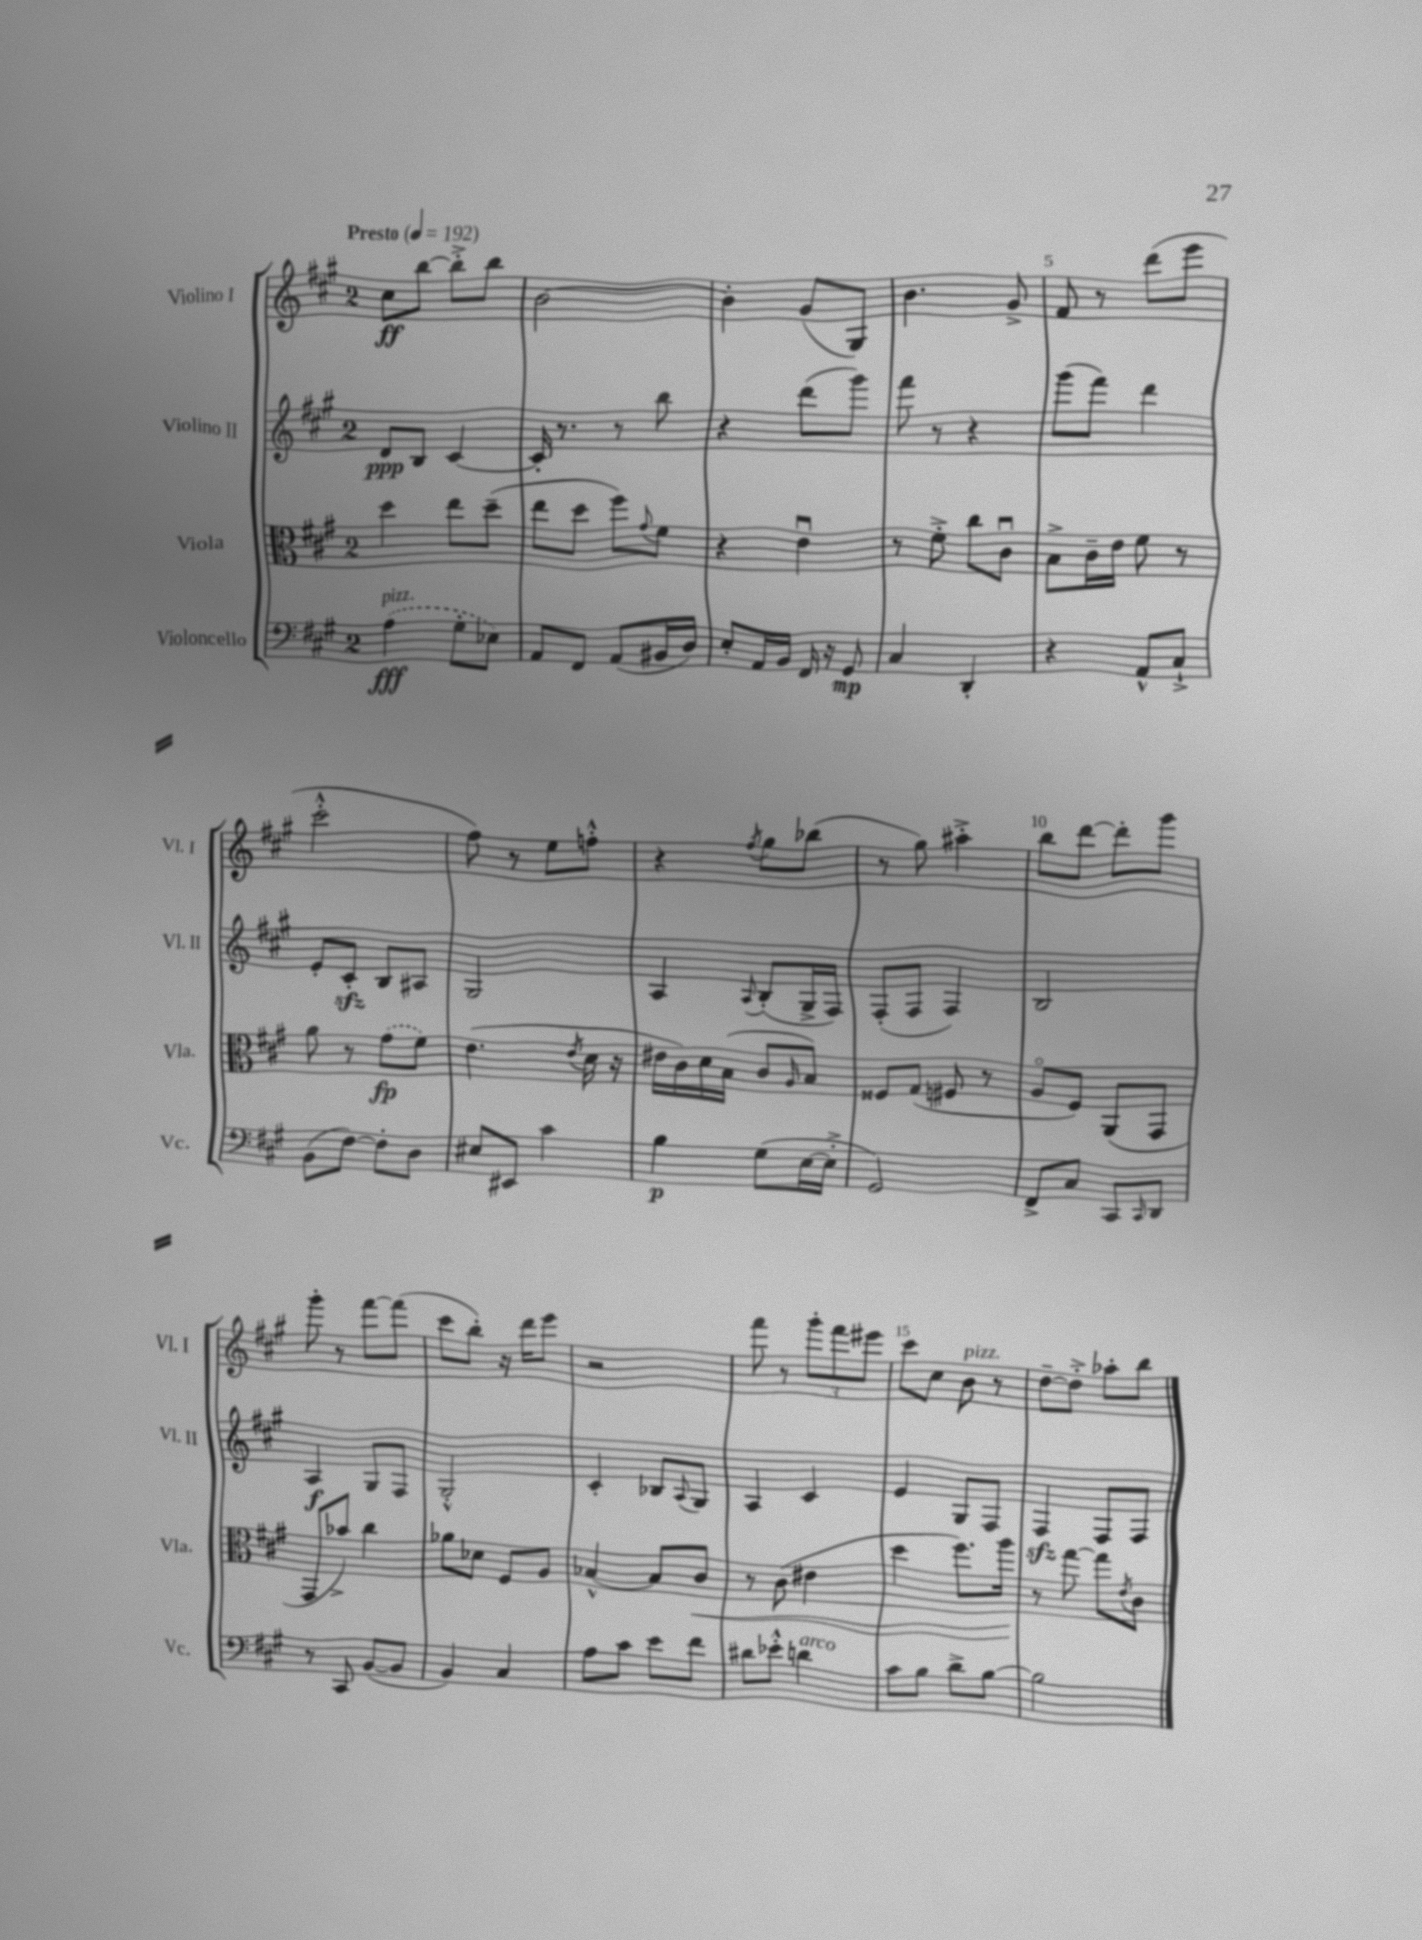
<<
\new StaffGroup <<
\new Staff = "s0" \with { instrumentName = "Violino I" shortInstrumentName = "Vl. I" } {
    \clef treble \key a \major \once \override Staff.TimeSignature.style = #'single-digit \time 2/4 \tempo "Presto" 4 = 192
    cis''8\ff b''8~ b''8-.-> b''8 |
    b'2~ |
    b'4-. gis'8( gis8) |
    b'4. gis'8-> |
    fis'8 r8 d'''8( e'''8 |
    cis'''2-.-^ |
    fis''8) r8 e''8 f''8-.-^ |
    r4 \acciaccatura { fis''8 } gis''8 bes''8( |
    r8 gis''8) ais''4-.-> |
    b''8 d'''8~ d'''8-. gis'''8 |
    gis'''8-. r8 fis'''8~ fis'''8( |
    cis'''8 b''8-.) r16 d'''16 e'''8 |
    r2 |
    fis'''8 r8 \tuplet 3/2 { gis'''8-. fis'''8 eis'''8 } |
    cis'''8 cis''8 b'8^\markup { \italic "pizz." } r8 |
    d''8~-- d''8-.-> aes''8-. b''8 \bar "|." |
}
\new Staff = "s1" \with { instrumentName = "Violino II" shortInstrumentName = "Vl. II" } {
    \clef treble \key a \major \once \override Staff.TimeSignature.style = #'single-digit \time 2/4
    d'8\ppp b8 cis'4~ |
    cis'16-. r8. r8 b''8 |
    r4 d'''8( gis'''8) |
    fis'''8 r8 r4 |
    gis'''8( fis'''8) d'''4 |
    e'8-. cis'8-.\sfz b8 ais8 |
    gis2 |
    a4 \appoggiatura { a8 } b8-.( gis16-> fis16) |
    fis8-.( fis8 fis4) |
    b2 |
    a4\f gis8 fis8 |
    gis2-.-^ |
    cis'4-. bes8 \appoggiatura { a8 } gis8 |
    a4 cis'4 |
    e'4 gis8 fis8 |
    fis4\sfz fis8 fis8 \bar "|." |
}
\new Staff = "s2" \with { instrumentName = "Viola" shortInstrumentName = "Vla." } {
    \clef alto \key a \major \once \override Staff.TimeSignature.style = #'single-digit \time 2/4
    d''4 e''8 d''8--( |
    e''8 d''8 fis''8) \appoggiatura { gis'8 } fis'8 |
    r4 e'4\downbow |
    r8 fis'8-.-> cis''8 cis'8\downbow |
    b8-> cis'16-- e'16 fis'8 r8 |
    a'8 r8 \once \slurDashed gis'8\fp( fis'8) |
    e'4.( \acciaccatura { e'8 } d'16 r16 |
    eis'16 cis'16) d'16 b16( cis'8 \grace { a16 } b8) |
    fisis8 gis8( fis8 r8 |
    a8\flageolet fis8) a,8( gis,8 |
    gis,8 bes'8->) cis''4 |
    aes'8 des'8 fis8 a8 |
    bes4~-^ bes8 cis'8\< |
    r8 cis'8( eis'4 |
    d''4 fis''8.) a''16\! |
    r8 gis''8~ gis''8 \acciaccatura { e'8 } cis'8 \bar "|." |
}
\new Staff = "s3" \with { instrumentName = "Violoncello" shortInstrumentName = "Vc." } {
    \clef bass \key a \major \once \override Staff.TimeSignature.style = #'single-digit \time 2/4
    \once \slurDashed a4\fff^\markup { \italic "pizz." }( gis8-. ees8) |
    a,8 fis,8 a,8( bis,16 d16) |
    e8-. a,16 b,16 fis,16 r16 gis,8\mp |
    cis4 d,4-. |
    r4 a,8-^ cis8-!-> |
    b,8( fis8~) fis8-. d8 |
    eis8 eis,8 cis'4 |
    b4\p gis8( e16~ e16-.-> |
    gis,2) |
    fis,8-> cis8 cis,8 \grace { cis,16 } d,8 |
    r8 cis,8 b,8~( b,8 |
    b,4) cis4 |
    a8 cis'8 e'8 fis'8 |
    dis'8 ees'8-.-^ d'4^\markup { \italic "arco" } |
    cis'8 b8 d'8-> b8~ |
    b2 \bar "|." |
}
>>
>>
\layout { \context { \Score \override BarNumber.break-visibility = ##(#f #t #t) barNumberVisibility = #(every-nth-bar-number-visible 5) } }
